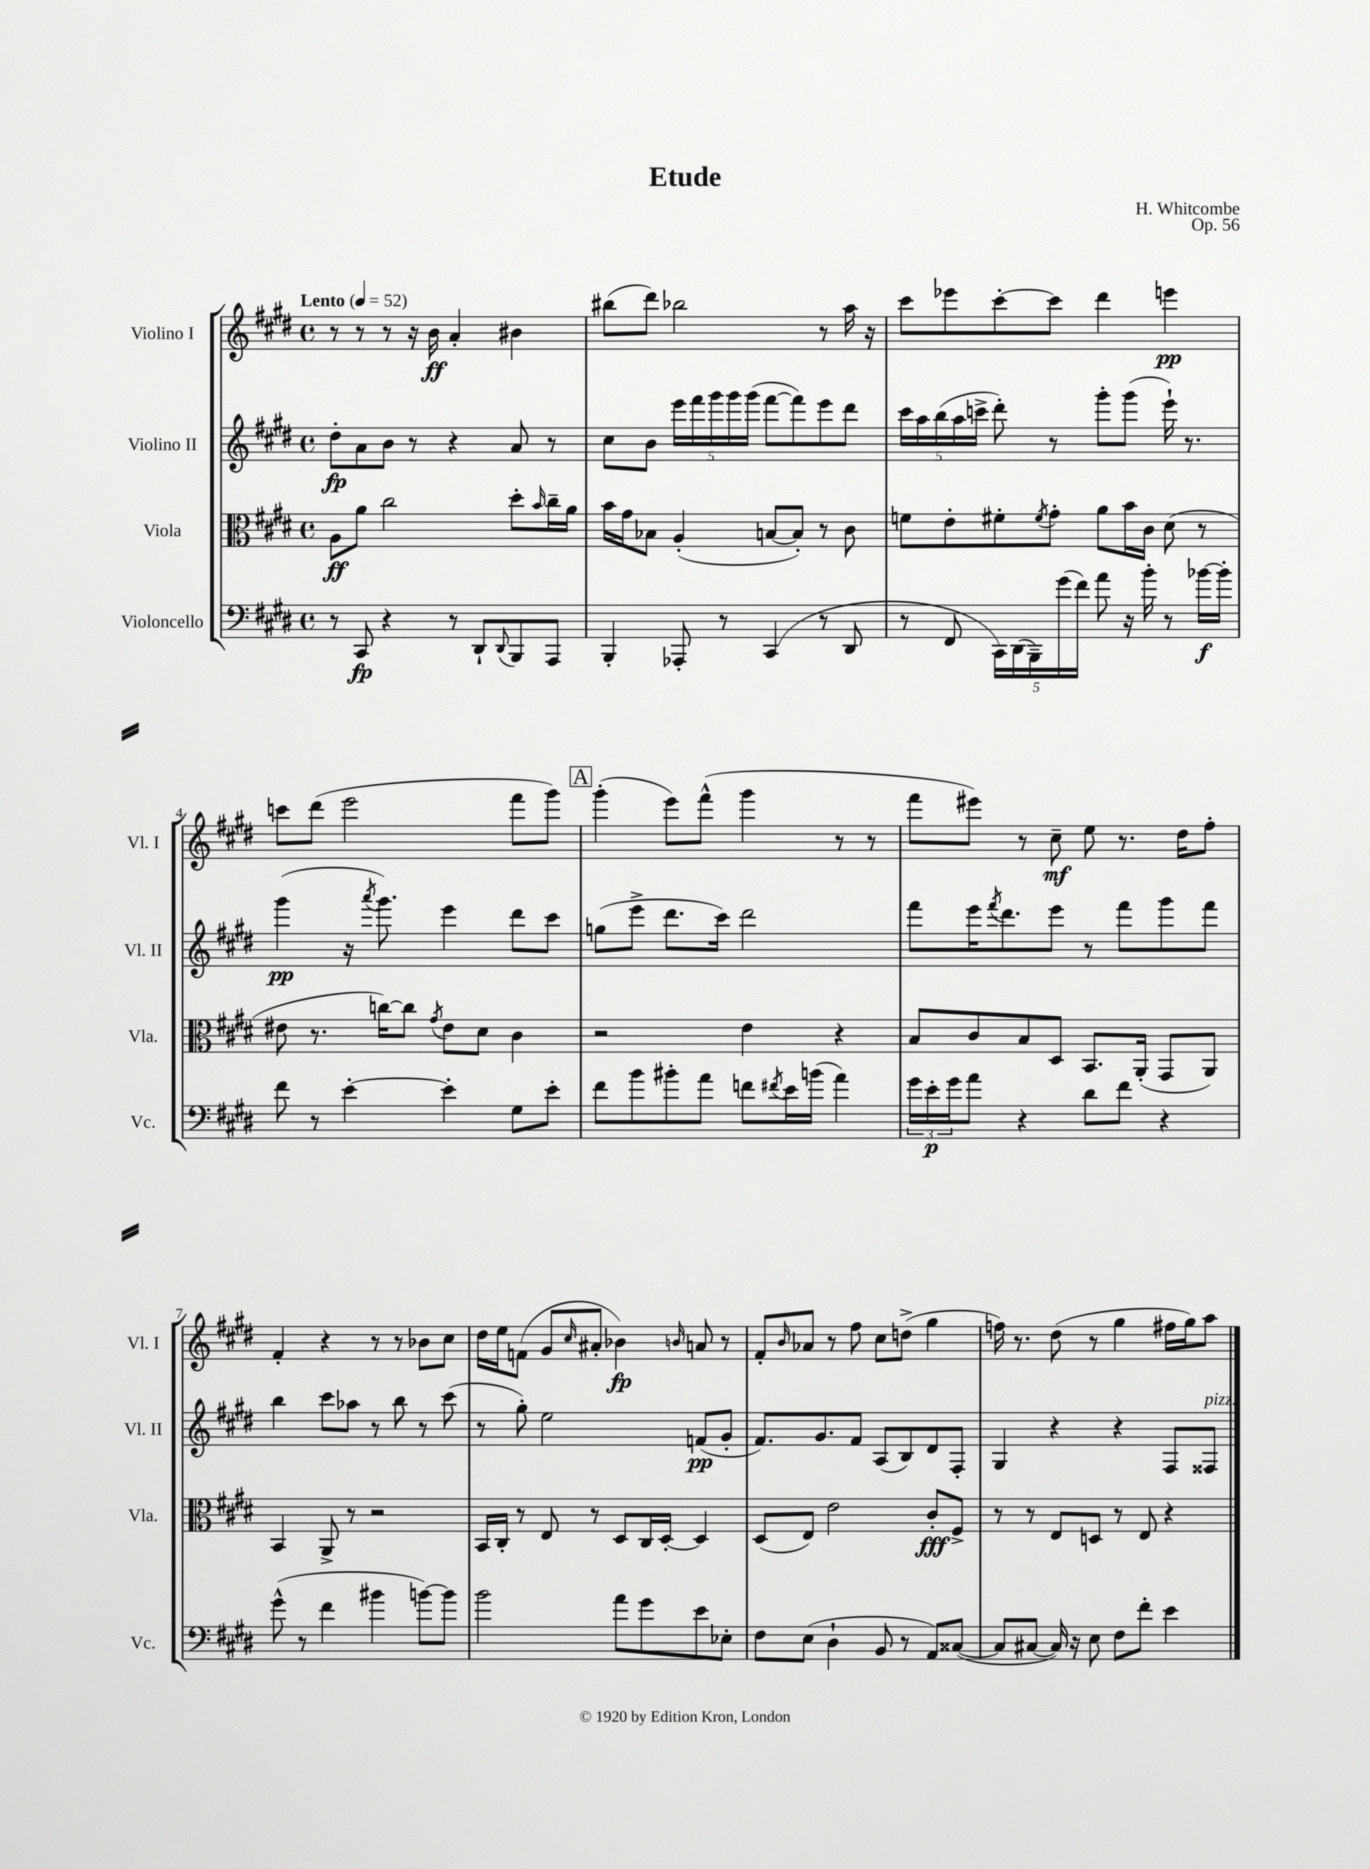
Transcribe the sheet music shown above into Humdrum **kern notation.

**kern	**kern	**kern	**kern
*staff4	*staff3	*staff2	*staff1
*clefF4	*clefC3	*clefG2	*clefG2
*k[f#c#g#d#]	*k[f#c#g#d#]	*k[f#c#g#d#]	*k[f#c#g#d#]
*M4/4	*M4/4	*M4/4	*M4/4
*met(c)	*met(c)	*met(c)	*met(c)
*MM52	*MM52	*MM52	*MM52
8r	8A	8dd#'	8r
8CC#	8a	8a	8r
4r	2cc#	8b	8r
.	.	8r	16r
.	.	.	16b
8r	.	4r	4a'
8DD#`	.	.	.
8qqDD#	.	.	.
8BBB	8dd#'	8a	4b#
.	16qqb	.	.
8AAA	16cc#~	8r	.
.	16a	.	.
=	=	=	=
4BBB'	16b	8cc#	(8bb#
.	16g#	.	.
.	8B-	8b	8ddd#)
8AAA-'	(4A'	20eee	2bb-
.	.	20fff#	.
.	.	20ggg#	.
8r	.	.	.
.	.	20ggg#	.
.	.	(20ggg#	.
(4CC#	[8B	[8fff#	.
.	8B'])	8fff#])	.
8r	8r	8eee	8r
8DD#	8c#	8ddd#	16aa
.	.	.	16r
=	=	=	=
8r	8f	20ccc#	8ccc#
.	.	20aa	.
.	.	(20bb	.
8FF#	8e'	.	8eee-
.	.	20aa	.
.	.	20ccc^	.
20CC#)	8f#'	8ddd#')	[8ccc#'
(20DD#	.	.	.
20BBB~)	.	.	.
.	8qf#	.	.
.	8g#'	8r	8ccc#]
(20g#	.	.	.
20f#)	.	.	.
8a	8a	8ggg#'	4ddd#
16r	16b	(8ggg#	.
16b'	16c#	.	.
8r	(8d#	16eee`)	4eee
.	.	8.r	.
[16b-	8r	.	.
16b-']	.	.	.
=	=	=	=
8f#	8e#	(4ggg#	8ccc
8r	8.r	.	(8ddd#
[4e'	.	16r	2eee
.	.	8qaaa	.
.	[16cc)	8.ggg#)	.
.	8cc]	.	.
.	8qg#	.	.
4e']	8e#	4eee	.
.	8d#	.	.
8G#	4c#	8ddd#	8fff#
8e'	.	8ccc#	8ggg#)
=	=	=	=
8f#	2r	(8gg	(4ggg#'
8b	.	8eee^	.
8b#'	.	8.ddd#	8eee)
8a	.	.	(8fff#^^
.	.	16ccc#)	.
8f	4e	2ddd#	4ggg#
8qf#	.	.	.
16e	.	.	.
(16b	.	.	.
4a)	4r	.	8r
.	.	.	8r
=	=	=	=
24g#	8B	8fff#	8fff#
24e'	.	.	.
24g#	.	.	.
8a	8c#	16eee	8eee#)
.	.	8qfff#	.
.	.	8.ddd#	.
4r	8B	.	8r
.	8D#	8eee	8cc#~
8d#	8.BB	8r	8ee
8f#	.	8fff#	8.r
.	(16AA'	.	.
4r	8GG#	8ggg#	.
.	.	.	16dd#
.	8AA)	8fff#	8ff#'
=	=	=	=
(8g#^^	4BB	4bb	4f#'
8r	.	.	.
4f#	8AA^	8ccc#	4r
.	8r	8aa-	.
4b#	2r	8r	8r
.	.	8bb	8r
[8b)	.	8r	8b-
8b]	.	(8ccc#	8cc#
=	=	=	=
2b	16BB	8r	16dd#
.	16C#'	.	16ee
.	8r	8gg#')	(8f
.	8E	2ee	8g#
.	.	.	16qqcc#
.	8r	.	8a#'
8a	8D#	.	4b-)
8g#	16C#	.	.
.	[16D#'	.	.
.	.	.	16qqb
8e	4D#]	(8f	8a
8E-'	.	8g#'	8r
=	=	=	=
8F#	(8D#	8.f#)	8f#'
.	.	.	16qqb
(8E	8E)	.	8a-
.	.	8.g#	.
4D#`	2e	.	8r
.	.	8f#	8ff#
8BB	.	(8A	8cc#
8r	.	8B)	(8dd^
8AA)	8c#'	8d#	4gg#
([8C##	8F#^	8F#'	.
=	=	=	=
8C##]	8r	4G#	16ff)
.	.	.	8.r
[8C#	8r	.	.
16C#])	8E	4r	(8dd#
16r	.	.	.
8E	8D	.	8r
8F#	8r	4r	4gg#
8f#'	8E	.	.
4e	4r	8F#	16ff#
.	.	.	16gg#)
.	.	8F##	8aa
==	==	==	==
*-	*-	*-	*-
